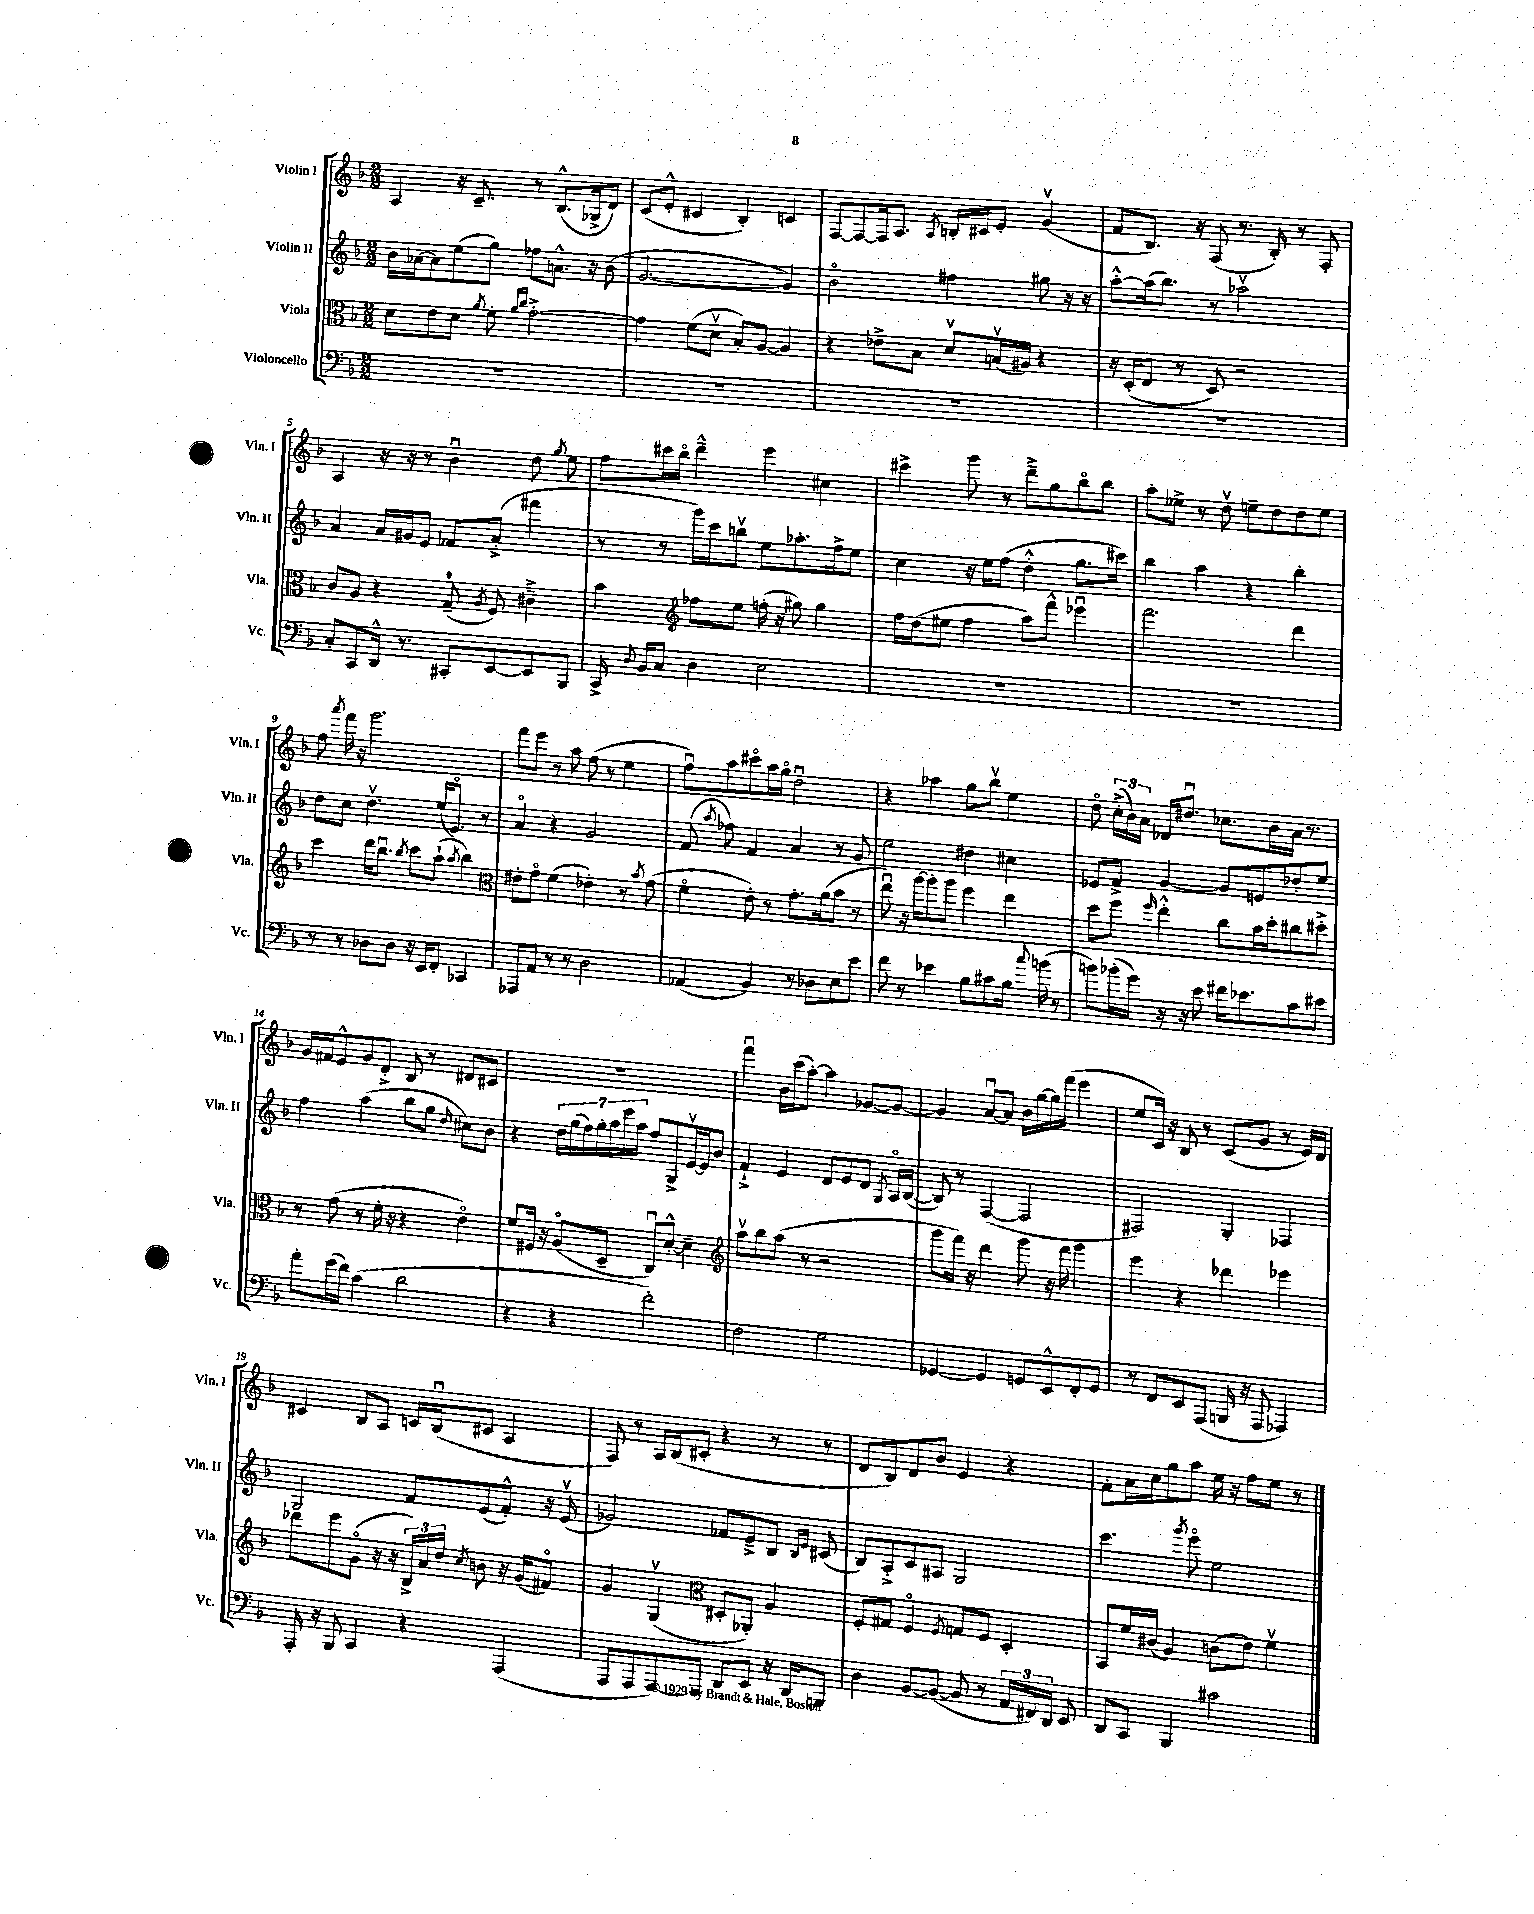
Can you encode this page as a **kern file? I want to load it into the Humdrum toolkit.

**kern	**kern	**kern	**kern
*staff4	*staff3	*staff2	*staff1
*clefF4	*clefC3	*clefG2	*clefG2
*k[b-]	*k[b-]	*k[b-]	*k[b-]
*M2/2	*M2/2	*M2/2	*M2/2
1r	8d	16b-	4A
.	.	[16a-	.
.	8e	8a-]	.
.	8d	(8ee	16r
.	.	.	8.c~
.	8qa	.	.
.	8f'	8gg)	.
.	16qqa	.	.
.	16qqcc	.	.
.	[2g'^	8ff-	8r
.	.	8.a^^	(8.B-^^
.	.	16r	16G-^
.	.	(8b-	8d)
=	=	=	=
1r	4g]	[2.g	(8c
.	.	.	8e'^^
.	(8f	.	4c#
.	8dv	.	.
.	8B-')	.	4B-')
.	[8A	.	.
.	4A]	4g])	4c
=	=	=	=
1r	4r	2b-o	[8F
.	.	.	8F_
.	8e-^	.	16F]
.	.	.	8.A
.	8B-	.	.
.	.	.	8qA
.	8dv	4ff#	16B'
.	.	.	16c#
.	(16Bv	.	8e'
.	16A#)	.	.
.	4r	8gg#	(4gv
.	.	16r	.
.	.	16r	.
=	=	=	=
1r	16r	[8aa'^^	8f
.	(16D'	.	.
.	8E	(16aa]	8.B-)
.	.	8.bb-)	.
.	8r	.	.
.	.	.	16r
.	8D)	8r	(8F
.	2r	2aa-v	8.r
.	.	.	16B-')
.	.	.	8r
.	.	.	8F'
=	=	=	=
8C'	8c	4a	4A
8CC	8A	.	.
16DD^^	4r	16a	16r
8.r	.	16g#	16r
.	.	8e	8r
8CC#'	(8G~	8f-	4b-u
.	8qA	.	.
[8EE	8F)	(8a'^	.
8EE]	4c#~^	4fff#	8dd
.	.	.	8qgg
8BBB-	.	.	8ee
=	=	=	=
16CC^	4b-	8r	8ff
8qqD	.	.	.
16BB-	.	.	.
8C	.	8r	16ccc#
.	.	.	16bb-o
*	*clefG2	*	*
4D	8ff-	16ggg)	4ddd~^^
.	.	16ccc	.
.	8ee	8bbv	.
2E	(16ff'	8ee	4eee
.	16r	.	.
.	8gg#)	8.aa-'	.
.	4gg#	.	4cc#
.	.	16ff^	.
.	.	8ee	.
=	=	=	=
1r	16ff	4cc	4ccc#^
.	(16dd	.	.
.	8ee#	.	.
.	4ff	16r	8ggg
.	.	16ee	.
.	.	(8ff	8r
.	8aa)	4dd'^^	8ddd~^
.	8fff^^	.	8gg
.	4eee-u	8.gg	8bb-o
.	.	.	8bb-
.	.	16ccc#)	.
=	=	=	=
1r	2.fff	4bb-	8aa'
.	.	.	8ee-^
.	.	4aa	8r
.	.	.	8ddv
.	.	4r	8ee~
.	.	.	8dd
.	4ddd	4bb-'	8dd
.	.	.	8ee
=	=	=	=
8r	4ccc	8dd	8ff
.	.	.	8qaaa
8r	.	8cc	16fff
.	.	.	16r
8D-	16ddd	4.ddv	2.ggg
.	8.bb-u	.	.
8D-	.	.	.
.	8qbb-	.	.
16r	8ccc	.	.
16EE	.	.	.
8FF'	(8aa`	(16ee	.
.	.	8.eo)	.
.	8qaa	.	.
4CC-	4bb-)	.	.
.	.	8r	.
=	=	=	=
*	*clefC3	*	*
8AAA-	8e#'	4ao	8fff
8AA	8go	.	8eee
8r	(4f	4r	8r
8r	.	.	8aa
2D	4e-')	2g	(8ff
.	.	.	8r
.	8r	.	4ee
.	8qb-	.	.
.	(8g	.	.
=	=	=	=
(4AA-	4fo	(8f	8ffu)
.	.	8qaa	.
.	.	8ff-)	8aa
4BB-)	8e')	4f	8ccc#o
.	8r	.	16aa
.	.	.	16ggo
8r	8.g'	4a	2ddu
8D-	.	.	.
.	(16a	.	.
8E	8b-	8r	.
8e	8r	8g	.
=	=	=	=
8f	8eeu)	2ee	4r
8r	16r	.	.
.	[16aa	.	.
4e-	8aa']	.	4aa-
.	8aa	.	.
8B-	4ff	4dd#	8gg
8c#	.	.	8bb-v
16B-	4ee	4cc#	4ee
8qqcc	.	.	.
(16b	.	.	.
8r	.	.	.
=	=	=	=
8b)	8dd	8e-	8ddo
(16b-'	8ff	8f^	(24cc'^
.	.	.	24b-)
16g)	.	.	.
.	.	.	24a
.	16qqff	.	.
16r	4ee'^^	[4g	16d-
16r	.	.	8.dd#u
8e	.	.	.
16f#	8cc	8g]	8.cc-
8.e-	.	.	.
.	16b-	8e	.
.	16dd'	.	16b-
8c	8cc#	8dd-'	16a
.	.	.	8.r
8e#	8dd#'^	8ee	.
=	=	=	=
8a'	8r	4ff	16g
.	.	.	16f#
(16g	(8g	.	8e^^
16f)	.	.	.
(4c	8r	(4aa	8g
.	16f'	.	8d'^
.	16r	.	.
2d	4r	8bb-	8B-
.	.	8gg	8r
.	.	16qqdd	.
.	4eo)	8cc#)	8d#
.	.	8b-	8c#
=	=	=	=
4r	8f	4r	1r
.	16F#	.	.
.	16r	.	.
4r	(8Ao	28dd	.
.	.	(28gg	.
.	.	28ff)	.
.	.	28gg'	.
.	8D~	.	.
.	.	28aa	.
.	.	28eee	.
.	.	28aa	.
2f')	8Cu)	8ff	.
.	[8d'^^	8G^	.
.	4d~]	[16ev	.
.	.	16e]	.
.	.	8b-	.
=	=	=	=
*	*clefG2	*	*
2F	8aav	4f`^	4fffu
.	8bb-	.	.
.	(8aa	4e	16b-
.	.	.	(16ccc
.	8r	.	[8aa')
2G	2r	8d	4aa]
.	.	8e	.
.	.	8d	[8g-
.	.	8qG	.
.	.	16Ao	8g-_
.	.	([16B-	.
=	=	=	=
[4GG-	8ggg	8B-])	4g-]
.	16fff)	8r	.
.	16r	.	.
4GG-]	4ddd	([4F	[8au
.	.	.	8a]
8GG	8ggg	2F]	16b-
.	.	.	[16gg
8EE^^	16r	.	16gg]
.	16fff	.	(16fff
8FF'	4ggg	.	4eee
8GG	.	.	.
=	=	=	=
8r	4eee	2F#)	8ee
8FF	.	.	16c)
.	.	.	16r
8EE	4r	.	8B-
(8AAA	.	.	8r
16BBB	4ddd-	4G'	(8c
16r	.	.	.
8AAA	.	.	8g
4AAA-)	4eee-	4F-	8r
.	.	.	16e)
.	.	.	16d
=	=	=	=
16AAA'	8ddd-	2G	4c#
16r	.	.	.
8BBB-	8eee	.	.
4CC	(8go	.	8B-
.	16r	.	8A
.	16r	.	.
4r	24B-^)	8f	16c
.	24a	.	.
.	.	.	(16B-u
.	24dd	.	.
.	8qcc	.	.
.	8b	(8e	8c#
(4AAA	16r	8f'^^)	4A
.	(16g	.	.
.	8f#o)	16r	.
.	.	(16ev	.
=	=	=	=
8AAA	4g	2g-)	8F)
8AAA	.	.	8r
[8AAA)	(4Gv	.	16A
.	.	.	(16B-
8AAA]	.	.	8c#'
*	*clefC3	*	*
8DD	8D#'	8f-	4r
8EE	8AA-')	8e~^	.
16r	4A	8B-	8r
16DD	.	.	.
.	.	16qqB-	.
.	.	16qqe	.
8BBB	.	(8c#	8r
=	=	=	=
4D	8F'	8B-)	8d
.	8G#	8A'^	8B-)
[8BB-	4Fo	8c	8d
(8BB-_	.	8A#	8b-
.	8qF	.	.
8BB-]	8G	2G	4e
8r	8F	.	.
24AA	4D'	.	4r
24FF#)	.	.	.
24DD	.	.	.
8EE	.	.	.
=	=	=	=
8DD	8BB-	4.ccc	8f'
8CC	16f	.	16a
.	(16c#	.	16cc
4BBB-	4A)	.	8gg
.	.	8qggg	.
.	.	8eeeo	8aa
2c#	(8c	2ee	16ee
.	.	.	16r
.	8e)	.	8ff
.	4fv	.	8ee
.	.	.	8r
==	==	==	==
*-	*-	*-	*-
